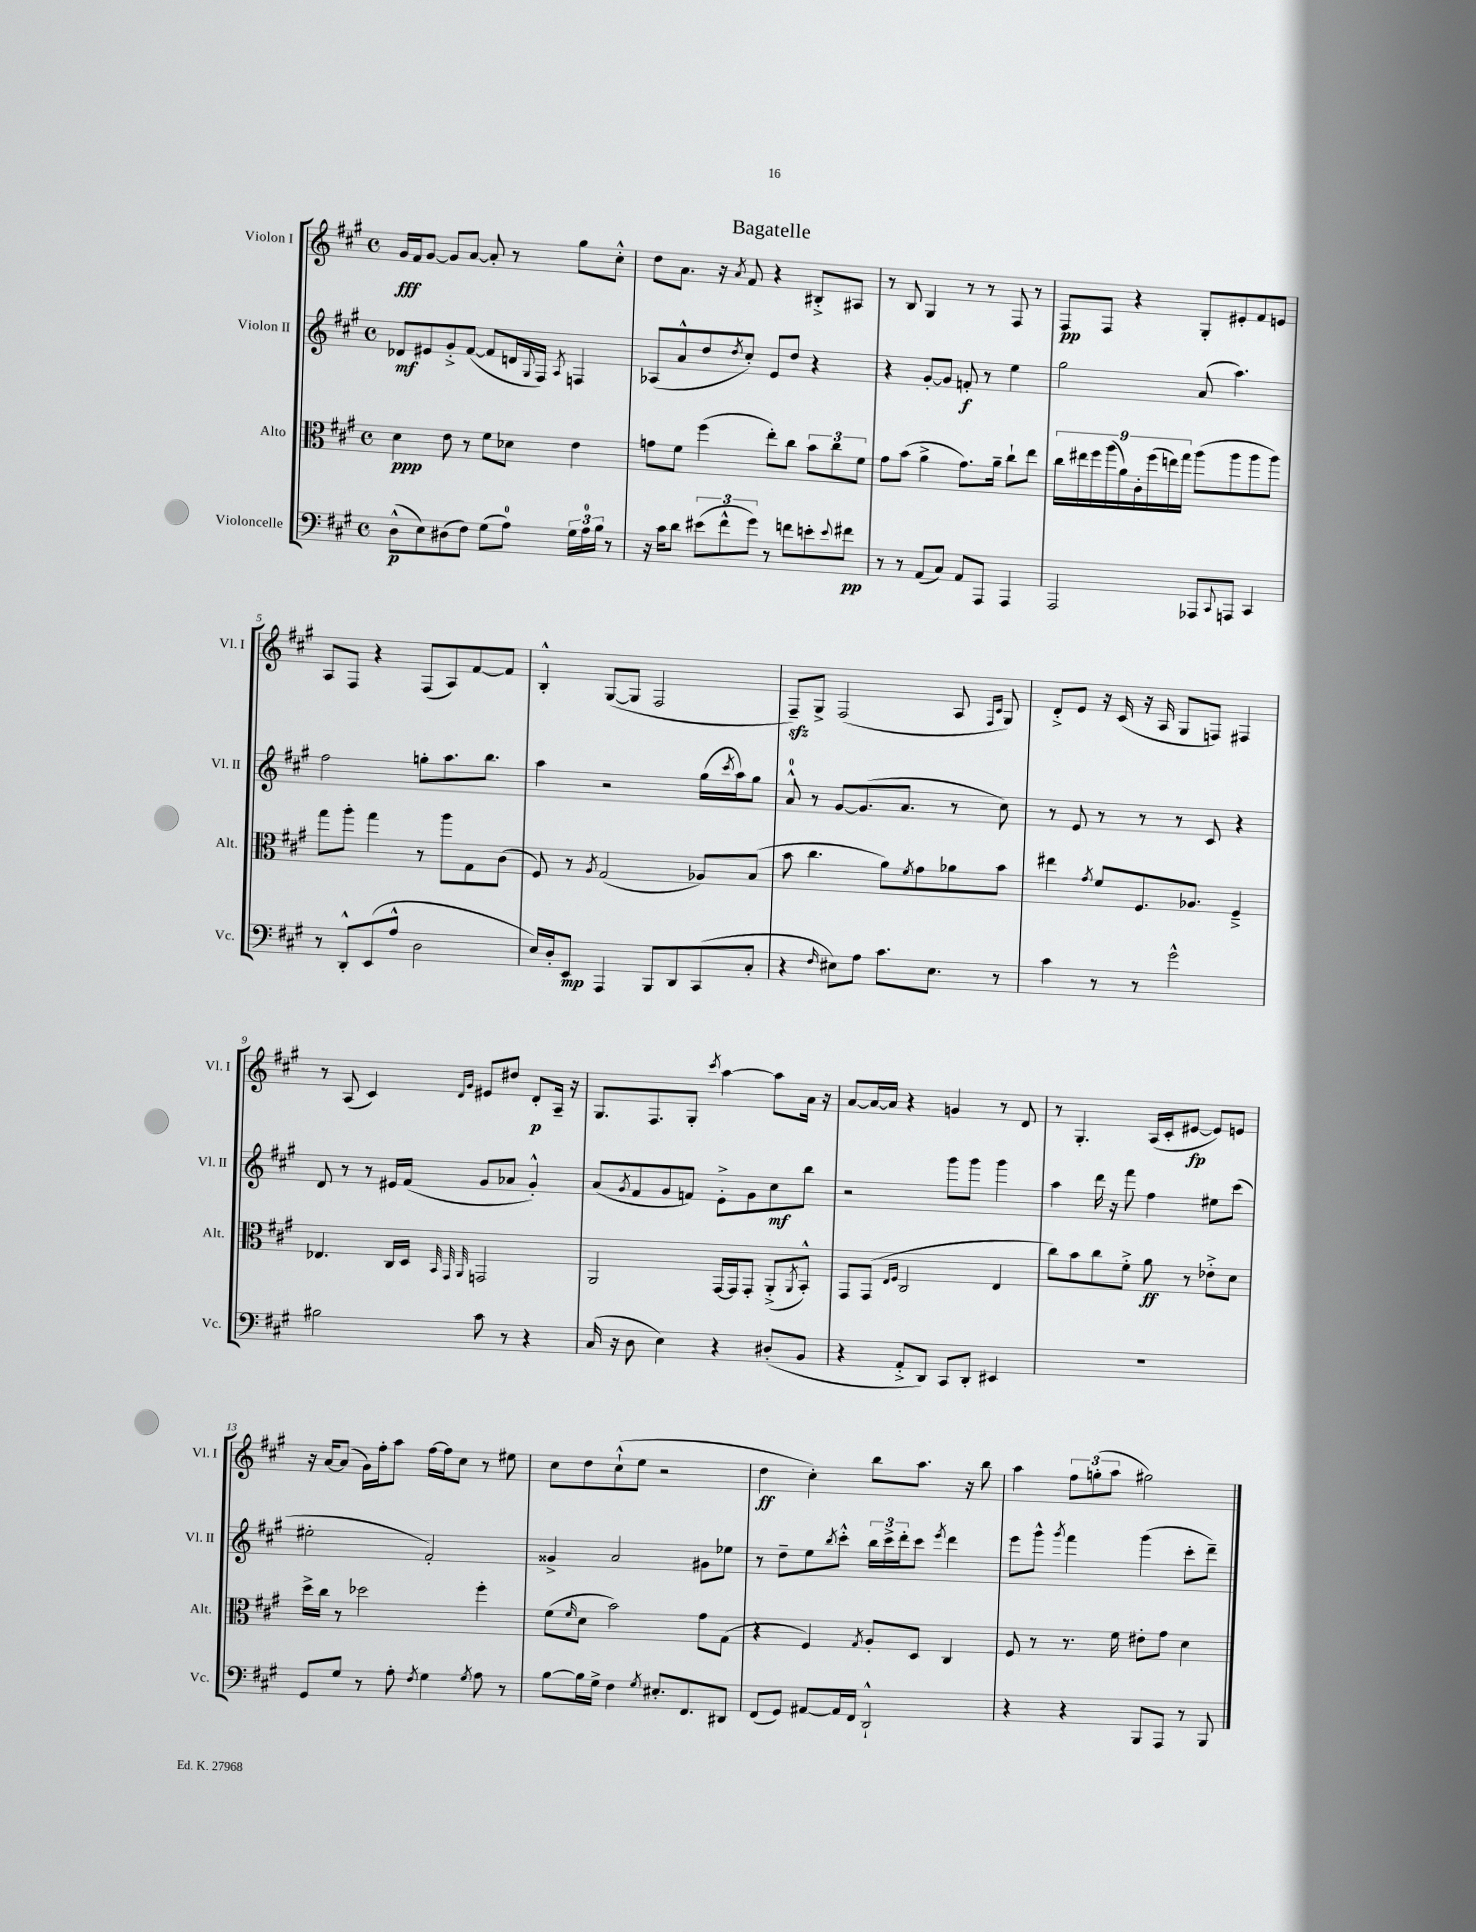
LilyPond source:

\header { title = "Bagatelle" }
<<
\new StaffGroup <<
\new Staff = "s0" \with { instrumentName = "Violon I" shortInstrumentName = "Vl. I" } {
    \clef treble \key a \major \defaultTimeSignature \time 4/4
    gis'16\fff fis'16 gis'8~ gis'8 a'8~ a'8-. r8 gis''8 cis''8-.-^ |
    d''8 a'8. r16 \acciaccatura { a'8 } fis'8 r4 bis8-.-> ais8 |
    r8 b8 gis4 r8 r8 fis8 r8 |
    fis8\pp fis8 r4 gis8-. eis'8-. fis'8 e'8 |
    a8 fis8 r4 fis8( a8) fis'8~ fis'8 |
    b4-.-^ gis8~( gis8 fis2 |
    fis8--\sfz) gis8-> fis2( a8 \grace { fis16 cis'16 } gis8) |
    d'8-.-> e'8 r16 cis'16( r16 a16 gis8 f8) fis4 |
    r8 a8( cis'4) \grace { d'16 gis'16 } eis'8 dis''8 d'8-.\p a16-- r16 |
    gis8. fis8. gis8-. \acciaccatura { cis'''8 } a''4~ a''8 a'16 r16 |
    a'8~ a'16~ a'16 r4 g'4 r8 d'8 |
    r8 gis4.-. a16( cis'16-. eis'8~\fp eis'8) e'8 |
    r16 a'16~ a'8( gis'16) fis''16-. a''8 fis''16~ fis''16 cis''8 r8 eis''8 |
    cis''8 d''8 cis''8-!-^( e''8 r2 |
    d''4\ff cis''4-.) b''8 a''8. r16 b''8 |
    a''4 \tuplet 3/2 { fis''8 g''8-.( a''8 } gis''2) \bar "|." |
}
\new Staff = "s1" \with { instrumentName = "Violon II" shortInstrumentName = "Vl. II" } {
    \clef treble \key a \major \defaultTimeSignature \time 4/4
    des'8\mf eis'8 gis'8-.-> fis'8~( fis'8 d'16 \appoggiatura { gis8 } fis16) \acciaccatura { a8 } f4 |
    aes8( a'8-^ d''8 \acciaccatura { d''8 } cis''8-.) e'8 d''8 r4 |
    r4 gis'8~-. gis'8 f'8-.\f r8 e''4 |
    gis''2 a'8( a''4.) |
    fis''2 g''8-. a''8. b''8. |
    a''4 r2 gis''16( \acciaccatura { cis'''8 } a''16) gis''8 |
    a'8-0-^ r8 gis'8~ gis'8.( a'8. r8 cis''8) |
    r8 e'8 r8 r8 r8 cis'8 r4 |
    d'8 r8 r8 eis'16 fis'16( gis'8 aes'8 gis'4-.-^) |
    a'8( \acciaccatura { gis'8 } fis'8 gis'8 f'8) e'8-.-> gis'8 cis''8\mf b''8 |
    r2 gis'''8 gis'''8 gis'''4 |
    a''4 d'''16 r16 fis'''8 fis''4 eis''8 cis'''8( |
    eis''2-. fis'2-.) |
    gisis'4-> a'2 gis'8 ees''8 |
    r8 d''8-- e''8 \acciaccatura { b''8 } cis'''8-.-^ \tuplet 3/2 { b''16 cis'''16-> d'''16-. } cis'''8 \acciaccatura { e'''8 } d'''4 |
    e'''8 gis'''8-^ \acciaccatura { gis'''8 } fis'''4 gis'''4( cis'''8-. d'''8--) \bar "|." |
}
\new Staff = "s2" \with { instrumentName = "Alto" shortInstrumentName = "Alt." } {
    \clef alto \key a \major \defaultTimeSignature \time 4/4
    d'4\ppp e'8 r8 fis'8 des'8 e'4 |
    g'8 fis'8 fis''4( e''8-.) cis''8 \tuplet 3/2 { b'8 cis''8 fis'8 } |
    gis'8 b'8( a'4-> gis'8.) a'16-- cis''8-! e''8 |
    \tuplet 9/8 { cis''16 eis''16 fis''16 a''16( a'16) cis'16-. fis''16( e''16) gis''16 } a''8( a''8 a''8 a''8) |
    gis''8 a''8-. gis''4 r8 a''8 gis8 cis'8( |
    fis8) r8 \acciaccatura { a8 } gis2( aes8) b8( |
    b'8 cis''4. a'8) \acciaccatura { fis'8 } gis'8 aes'8 b'8 |
    eis''4 \acciaccatura { gis'8 } fis'8 fis8. aes8. fis4---> |
    ees4. cis16 d16 \grace { b,32 gis,32 a,32 } g,2 |
    a,2 gis,16~ gis,16 gis,8-. a,8-.->( \acciaccatura { a,8 } b,8-.-^) |
    gis,8 gis,8( \grace { e16 fis16 } cis2 e4 |
    cis''8) b'8 cis''8 fis'8-.-> a'8\ff r8 ees'8-.-> d'8 |
    d''16-> cis''16 r8 des''2 fis''4-. |
    fis'8( \grace { fis'16 } d'8 b'2) gis'8 gis8( |
    r4 fis4) \acciaccatura { gis8 } a8-. d8 cis4 |
    fis8 r8 r8. fis'16 eis'8-. gis'8 d'4 \bar "|." |
}
\new Staff = "s3" \with { instrumentName = "Violoncelle" shortInstrumentName = "Vc." } {
    \clef bass \key a \major \defaultTimeSignature \time 4/4
    d8-^\p( e8) dis8( fis8) gis8( a8-0) \tuplet 3/2 { gis16 a16-0 b16 } r8 |
    r16 cis'16 d'8 \tuplet 3/2 { eis'8( fis'8-^ gis'8) } r8 f'8 e'8-. \appoggiatura { e'8 } fis'8\pp |
    r8 r8 a,8( cis8) a,8 a,,8 a,,4 |
    a,,2 aes,,8 \appoggiatura { cis,8 } a,,8 cis,4 |
    r8 d,8-.-^ e,8( a8-^ d2 |
    e16) d16-. e,8\mp a,,4 b,,8 d,8 cis,8( cis8-. |
    r4 \grace { fis16 } eis8) a8 cis'8. eis8. r8 |
    cis'4 r8 r8 gis'2-^ |
    bis2 cis'8 r8 r4 |
    cis16( r16 d8 e4) r4 dis8-.( b,8 |
    r4 a,8-.-> d,8) cis,8 d,8-. eis,4 |
    R1 |
    gis,8 gis8 r8 a8-. \acciaccatura { fis8 } gis4 \acciaccatura { gis8 } a8 r8 |
    b8~ b16 gis16-> fis4 \acciaccatura { gis8 } eis8.-. fis,8. dis,8 |
    fis,8( gis,8) ais,8~ ais,16 fis,16 d,2-!-^ |
    r4 r4 b,,8 a,,8 r8 b,,8 \bar "|." |
}
>>
>>
